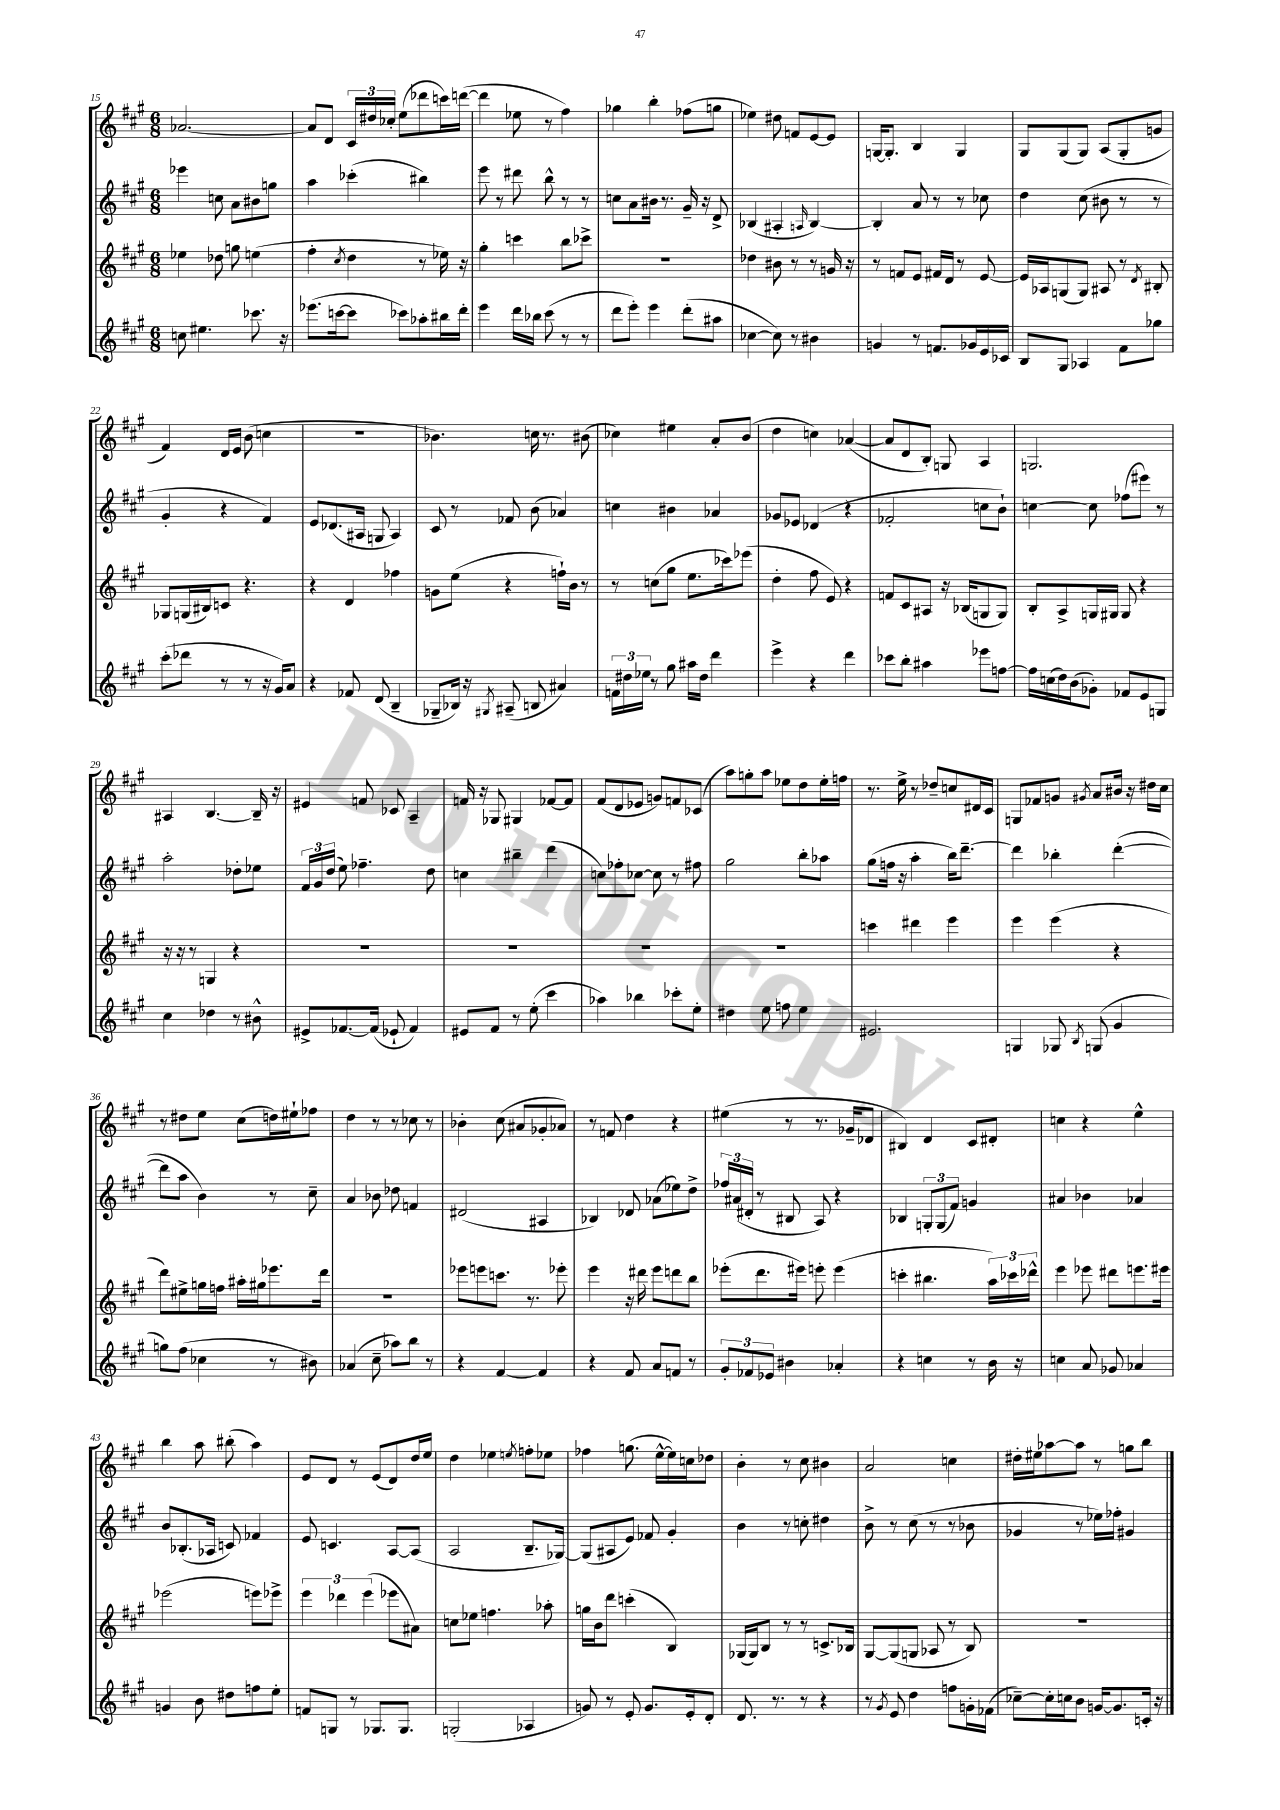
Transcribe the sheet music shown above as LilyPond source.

<<
\new StaffGroup <<
\new Staff = "s0" {
    \clef treble \key a \major \numericTimeSignature \time 6/8
    \autoBeamOff aes'2.~ |
    aes'8[ d'8] \tuplet 3/2 { cis'16[ dis''16 ces''16]-. } e''8[( des'''8 c'''16) d'''16]~( |
    d'''4 ees''8 r8 fis''4) |
    ges''4 b''4-. fes''8[( g''8] |
    ees''4) dis''8 f'8[ e'8~ e'8] |
    g16[~ g8.]-. b4 g4 |
    gis8[ gis8( gis8]) a8[( gis8-. g'8] |
    fis'4) d'16[ e'16] b'8( c''4 |
    R2. |
    bes'4.) c''16 r8. bis'8( |
    ces''4) eis''4 a'8[-. b'8]( |
    d''4 c''4) aes'4~( |
    aes'8[ d'8 b8]-.) g8 a4 |
    g2. |
    ais4 b4.~ b16-- r16 |
    eis'4 f'8 ces'8 a4-- |
    f'16 r16 ges8 gis4 fes'8[~ fes'8] |
    fis'8[( d'8 ees'8] g'8[) f'8 ces'8]( |
    a''8[) g''8-. a''8] ees''8[ d''8 ees''16-. f''16] |
    r8. e''16-> r8 des''8[-- c''8 dis'16 cis'16] |
    g8[ fes'8 g'8] \acciaccatura { gis'8 } a'8[ bis'16] r16 dis''16[ cis''16] |
    r8 dis''8[ e''8] cis''8[( d''16) eis''16-! fes''8] |
    d''4 r8 r8 ces''8 r8 |
    bes'4-. cis''8( ais'8[ ges'8-. aes'8]) |
    r8 f'8 d''4 r4 |
    eis''4( r8 r8. ges'16[-- des'8] |
    bis4) d'4 cis'8[ dis'8]-. |
    c''4 r4 e''4-^ |
    b''4 a''8 bis''8-.( a''4) |
    e'8[ d'8] r8 e'8[( d'8) d''16 e''16] |
    d''4 ees''4 \acciaccatura { e''8 } f''8[-. ees''8] |
    fes''4 g''8.( e''16[~-^ e''16) c''16 des''8] |
    b'4-. r8 cis''8 bis'4 |
    a'2 c''4 |
    dis''16[-. eis''16 aes''8~ aes''8] r8 g''8[ b''8] \bar "|." |
}
\new Staff = "s1" {
    \clef treble \key a \major \numericTimeSignature \time 6/8
    \autoBeamOff ees'''4 c''8 a'8[ bis'8 g''8] |
    a''4 ces'''4-.( bis''4) |
    e'''8 r8 dis'''8 b''8-^ r8 r8 |
    c''8[ a'8 bis'16] r8. gis'16-- r16 d'8-> |
    bes4( ais4-. \grace { a16 } bes4~) |
    bes4-. a'8 r8 r8 ces''8 |
    d''4 cis''8( bis'8 r8 r8 |
    gis'4-. r4 fis'4) |
    e'8[ des'8.( ais16] g8 ais4) |
    cis'8 r8 fes'8 b'8( aes'4) |
    c''4 bis'4 aes'4 |
    ges'8[ ees'8] des'4( r4 |
    fes'2-. c''8[ b'8]-!) |
    c''4~ c''8 fes''8[( eis'''8]) r8 |
    a''2-. des''8[-. ees''8] |
    \tuplet 3/2 { fis'16[ gis'16 d''16]( } e''8) fes''4.-- d''8 |
    c''4 bis''4-- d'''4( |
    c''8[) fes''8-. ces''8]~ ces''8 r8 fis''8 |
    gis''2 b''8[-. aes''8] |
    gis''8[( f''16] r16 a''4-. b''16[) d'''8.]~-- |
    d'''4 bes''4-. d'''4~-.( |
    d'''8[ a''8] b'4) r8 cis''8-- |
    a'4 bes'8 des''8 f'4 |
    dis'2( ais4 |
    bes4) des'8 aes'8[( ees''8) d''8]-> |
    \tuplet 3/2 { fes''16[ ais'16( dis'16]-. } r8 bis8 a8) r4 |
    bes4 \tuplet 3/2 { g8[-. g8( fis'8]) } g'4 |
    ais'4 bes'4 aes'4 |
    b'8[ bes8.-.( aes16] c'8) fes'4 |
    e'8 c'4. a8[~ a8]( |
    a2 b8.[-- ges16]~) |
    ges8[( ais8 e'8]) fes'8 gis'4-. |
    b'4 r8 c''8-. dis''4 |
    b'8-> r8 cis''8( r8 r8 bes'8 |
    ges'4 r8 ees''16[) fes''16]-. gis'4 \bar "|." |
}
\new Staff = "s2" {
    \clef treble \key a \major \numericTimeSignature \time 6/8
    \autoBeamOff ees''4 des''8 g''8 e''4( |
    fis''4-. \acciaccatura { cis''8 } d''4 r8 ees''16) r16 |
    gis''4-. c'''4 b''8[ ces'''8]-> |
    R2. |
    des''4 bis'8 r8 r8 g'16 r16 |
    r8 f'8[ e'8] fis'16[ d'16] r8 e'8~ |
    e'16[ aes16 g8( g8]) ais8 r8 \acciaccatura { d'8 } bis8-. |
    ges8[ g16( bis16) c'8] r4. |
    r4 d'4 fes''4 |
    g'8[ e''8]( r4 f''16[-!) b'16] r8 |
    r8 c''8[( gis''8] e''8.[ ces'''16) ees'''8]( |
    d''4-. fis''8 e'8) r4 |
    f'8[ cis'8 ais8] r16 bes16[( g8 g8]) |
    b8[-. a8-> g16 gis16] gis8 r4 |
    r16 r16 r8 g4 r4 |
    R2. |
    R2. |
    R2. |
    R2. |
    c'''4 dis'''4 e'''4 |
    e'''4 e'''4( r4 |
    d'''8[) eis''8-> g''16 f''16] ais''16[-. gis''16 ees'''8. d'''16] |
    R2. |
    ees'''8[ e'''8 c'''8.] r8. ees'''8-. |
    e'''4 r16 dis'''16 e'''8[ d'''8 b''8] |
    ees'''8[-.( d'''8. eis'''16]) e'''8-. e'''4( |
    c'''4-. bis''4. \tuplet 3/2 { a''16[) ces'''16 des'''16]-^ } |
    e'''4 ees'''8 dis'''8[ e'''8. eis'''16] |
    ees'''2( e'''8[) ees'''8]-> |
    \tuplet 3/2 { e'''4 des'''4 e'''4( } ees'''8[ ais'8]) |
    c''8[ ees''8] f''4. aes''8-. |
    g''16[ b'16 d'''8] c'''4-.( b4) |
    ges16[( ges16) b8] r8 r8 c'8.[-> bes16] |
    gis8[~ gis8( g8] aes8 r8 b8) |
    R2. \bar "|." |
}
\new Staff = "s3" {
    \clef treble \key a \major \numericTimeSignature \time 6/8
    \autoBeamOff c''8 eis''4. ces'''8. r16 |
    ees'''8.[( c'''16~ c'''8] ces'''8[) aes''8-. bis''16 d'''16]-. |
    e'''4 d'''16[ bes''16] cis'''8( r8 r8 |
    d'''8[ e'''8]-.) e'''4 d'''8[-.( ais''8] |
    ces''4~ ces''8) r8 bis'4 |
    g'4 r8 f'8.[ ges'16 e'16 ces'16] |
    b8[ gis8] aes4 fis'8[ ges''8] |
    cis'''8[-.( des'''8] r8 r8 r16 gis'16[) a'8] |
    r4 fes'8 d'8( b4-- |
    ges8[-- bes16]) r16 \acciaccatura { gis8 } ais8--( b8 ais'4) |
    \tuplet 3/2 { f'16[ dis''16 ees''16] } r8 gis''8 ais''16[ dis''16] d'''4 |
    e'''4-> r4 d'''4 |
    ces'''8[ b''8]-. ais''4 ees'''8[ f''8]~ |
    f''16[ c''16( d''16) b'16( ges'8]-.) fes'8[ e'8 g8] |
    cis''4 des''4 r8 bis'8-^ |
    eis'8[-> fes'8.~ fes'16]( ees'8-! fes'4) |
    eis'8[ fis'8] r8 e''8-.( cis'''4 |
    aes''4) bes''4 ces'''8[-. e''8]-. |
    dis''4 e''8 f''8 e''4 |
    eis'2. |
    g4 ges8 \acciaccatura { b8 } g8( gis'4 |
    g''8[) fis''8]( ces''4 r8 bis'8) |
    aes'4( cis''8-- aes''8[) b''8] r8 |
    r4 fis'4~ fis'4 |
    r4 fis'8 a'8[ f'8] r8 |
    \tuplet 3/2 { gis'8[-. fes'8 ees'8] } bis'4 aes'4-. |
    r4 c''4 r8 b'16 r16 |
    c''4 a'8 ges'8 aes'4 |
    g'4 b'8 dis''8[ f''8 e''8]-. |
    f'8[ g8] r8 ges8.[ ges8.] |
    g2-.( aes4 |
    g'8) r8 e'8-. g'8.[ e'16-. d'8]-. |
    d'8. r8. r8 r4 |
    r8 \acciaccatura { gis'8 } e'8 d''4 f''8[ g'16-. fes'16]( |
    ces''8[~--) ces''16-. c''16 b'8] g'16[~ g'8. c'16]-. r16 \bar "|." |
}
>>
>>
\layout { \context { \Score currentBarNumber = #15 } }
